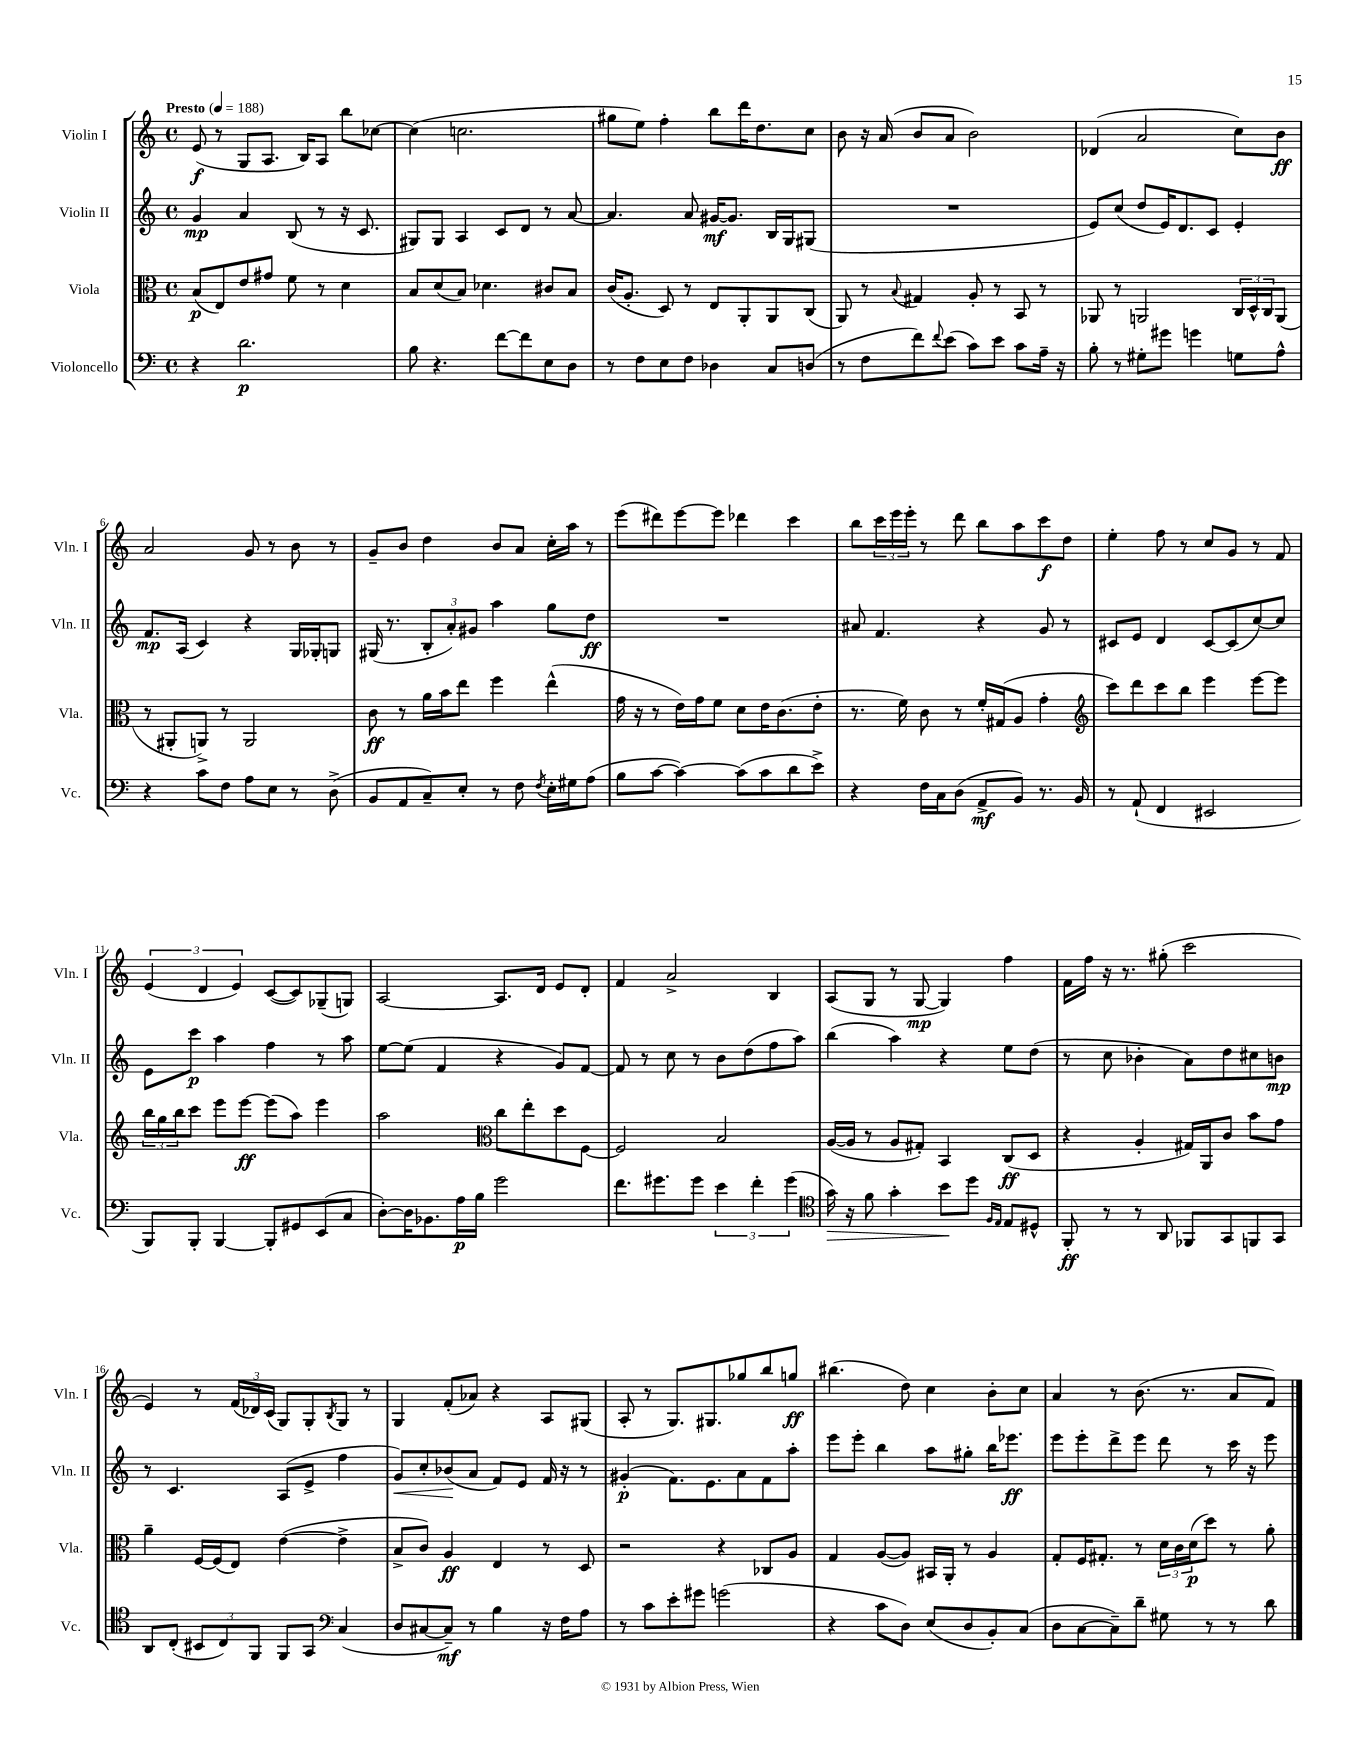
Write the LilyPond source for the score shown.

<<
\new StaffGroup <<
\new Staff = "s0" \with { instrumentName = "Violin I" shortInstrumentName = "Vln. I" } {
    \clef treble \key c \major \defaultTimeSignature \time 4/4 \tempo "Presto" 4 = 188
    e'8\f( r8 g8 a8. b16) a8 b''8 ces''8~ |
    ces''4( c''2. |
    gis''8 e''8) f''4-. b''8 d'''16 d''8. c''8 |
    b'8 r16 a'16( b'8 a'8 b'2) |
    des'4( a'2 c''8) b'8\ff |
    a'2 g'8 r8 b'8 r8 |
    g'8-- b'8 d''4 b'8 a'8 c''16-. a''16 r8 |
    e'''8( dis'''8) e'''8~ e'''8 des'''4 c'''4 |
    b''8 \tuplet 3/2 { c'''16 e'''16 e'''16-. } r8 d'''8 b''8 a''8 c'''8\f d''8 |
    e''4-. f''8 r8 c''8 g'8 r8 f'8 |
    \tuplet 3/2 { e'4( d'4 e'4) } c'8~( c'8) ges8--( g8) |
    a2~ a8. d'16 e'8 d'8-. |
    f'4 a'2-> b4 |
    a8( g8 r8 g8~\mp g4) f''4 |
    f'16 f''16 r16 r8. gis''8-.( c'''2 |
    e'4) r8 \tuplet 3/2 { f'16( des'16) c'16( } g8) g8-. \acciaccatura { b8 } g8 r8 |
    g4 f'8-.( aes'8) r4 a8 gis8( |
    a8-. r8 g8.) gis8. ges''8 b''8 g''8\ff |
    bis''4.( d''8) c''4 b'8-. c''8 |
    a'4 r8 b'8.( r8. a'8 f'8) \bar "|." |
}
\new Staff = "s1" \with { instrumentName = "Violin II" shortInstrumentName = "Vln. II" } {
    \clef treble \key c \major \defaultTimeSignature \time 4/4
    g'4\mp a'4 b8( r8 r16 c'8. |
    gis8) gis8 a4 c'8 d'8 r8 a'8~ |
    a'4. a'8 gis'16~\mf gis'8. b16 g16 gis8( |
    R1 |
    e'8) c''8( d''8 e'16) d'8. c'8 e'4-. |
    f'8.\mp a16( c'4) r4 g16 ges16-. g8 |
    gis16( r8. \tuplet 3/2 { b8-. a'8-.) gis'8 } a''4 g''8 d''8\ff |
    R1 |
    ais'8 f'4. r4 g'8 r8 |
    cis'8 e'8 d'4 cis'8~ cis'8( c''8~) c''8 |
    e'8 c'''8\p a''4 f''4 r8 a''8 |
    e''8~ e''8( f'4 r4 g'8) f'8~ |
    f'8 r8 c''8 r8 b'8 d''8( f''8 a''8) |
    b''4( a''4) r4 e''8 d''8( |
    r8 c''8 bes'4-. a'8) d''8 cis''8 b'8\mp |
    r8 c'4. a8( e'8-> f''4 |
    g'8\<) c''8-. bes'8\!( a'8 f'8) e'8 f'16 r16 r8 |
    gis'4-.\p( f'8.) e'8. a'8 f'8 a''8-. |
    e'''8 e'''8-. b''4 a''8 gis''8-. b''16 ees'''8.\ff |
    e'''8 e'''8-. d'''8-> e'''8 d'''8 r8 c'''16 r16 e'''8 \bar "|." |
}
\new Staff = "s2" \with { instrumentName = "Viola" shortInstrumentName = "Vla." } {
    \clef alto \key c \major \defaultTimeSignature \time 4/4
    b8\p( e8) e'8 gis'8 f'8 r8 d'4 |
    b8 d'8( b8) des'4. cis'8 b8 |
    c'16( a8.-. d8) r8 e8 a,8-. a,8 c8( |
    a,8) r8 \appoggiatura { b8 } gis4 a8-. r8 b,8 r8 |
    aes,8 r8 a,2 \tuplet 3/2 { c16 d16-^ c16 } a,8( |
    r8 ais,8-. a,8->) r8 a,2 |
    c'8\ff r8 a'16 b'16 e''8 f''4 e''4-^( |
    g'16 r16 r8 e'16) g'16 f'8 d'8 e'16 c'8.( e'8-. |
    r8. f'16) c'8 r8 f'16-. gis16( a8 g'4-. |
    \clef treble c'''8) d'''8 c'''8 b''8 e'''4 e'''8~ e'''8 |
    \tuplet 3/2 { b''16 g''16 b''16 } c'''8 e'''8 e'''8~\ff e'''8( a''8) e'''4 |
    a''2 \clef alto c''8 e''8-. d''8 f8~ |
    f2 b2 |
    a16~( a16 r8 a8 gis8-.) b,4 c8\ff( d8 |
    r4 a4-. gis16) a,16 c'8 b'8 g'8 |
    a'4-- f16~ f16( e8) e'4~( e'4-> |
    b8-> c'8) a4\ff e4 r8 d8 |
    r2 r4 ces8 a8 |
    g4 a8~( a8) bis,16 a,16-. r8 a4 |
    g8-. f16 gis8.-. r8 \tuplet 3/2 { d'16 c'16 d'16\p( } d''8) r8 a'8-. \bar "|." |
}
\new Staff = "s3" \with { instrumentName = "Violoncello" shortInstrumentName = "Vc." } {
    \clef bass \key c \major \defaultTimeSignature \time 4/4
    r4 d'2.\p |
    b8 r4. f'8~ f'8 e8 d8 |
    r8 f8 e8 f8 des4 c8 d8( |
    r8 f8 f'8) \appoggiatura { f'8 } e'8( c'8) e'8 c'8 a16-- r16 |
    b8-. r8 gis8-. gis'8 g'4 g8 a8-^ |
    r4 c'8 f8 a8 e8 r8 d8->( |
    b,8 a,8 c8--) e8-. r8 f8 \acciaccatura { f8 } e16-. gis16 a8( |
    b8 c'8~ c'4~) c'8( c'8 d'8 e'8->) |
    r4 f16 c16 d8( a,8->\mf b,8) r8. b,16 |
    r8 a,8-!( f,4 eis,2 |
    b,,8) b,,8-. b,,4~ b,,8-. gis,8 e,8( c8 |
    d8~-.) d16 bes,8. a16\p b16 g'2 |
    f'8. gis'8. gis'8 \tuplet 3/2 { e'4 f'4-. gis'4( } |
    \clef tenor g'16\>) r16 f'8 g'4-. b'8\! d''8 \grace { f16 e16 } e8 dis8-^ |
    f,8-.\ff r8 r8 a,8 fes,8 g,8 f,8 g,8 |
    a,8 c8-.( \tuplet 3/2 { bis,8 c8) f,8 } f,8 g,8 \clef bass c4( |
    d8 cis8~ cis8--\mf) r8 b4 r16 f16 a8 |
    r8 c'8 e'8-. gis'8 g'2( |
    r4 c'8 d8) e8( d8 b,8-.) c8( |
    d8 c8~ c8--) d'8-- gis8 r8 r8 d'8 \bar "|." |
}
>>
>>
